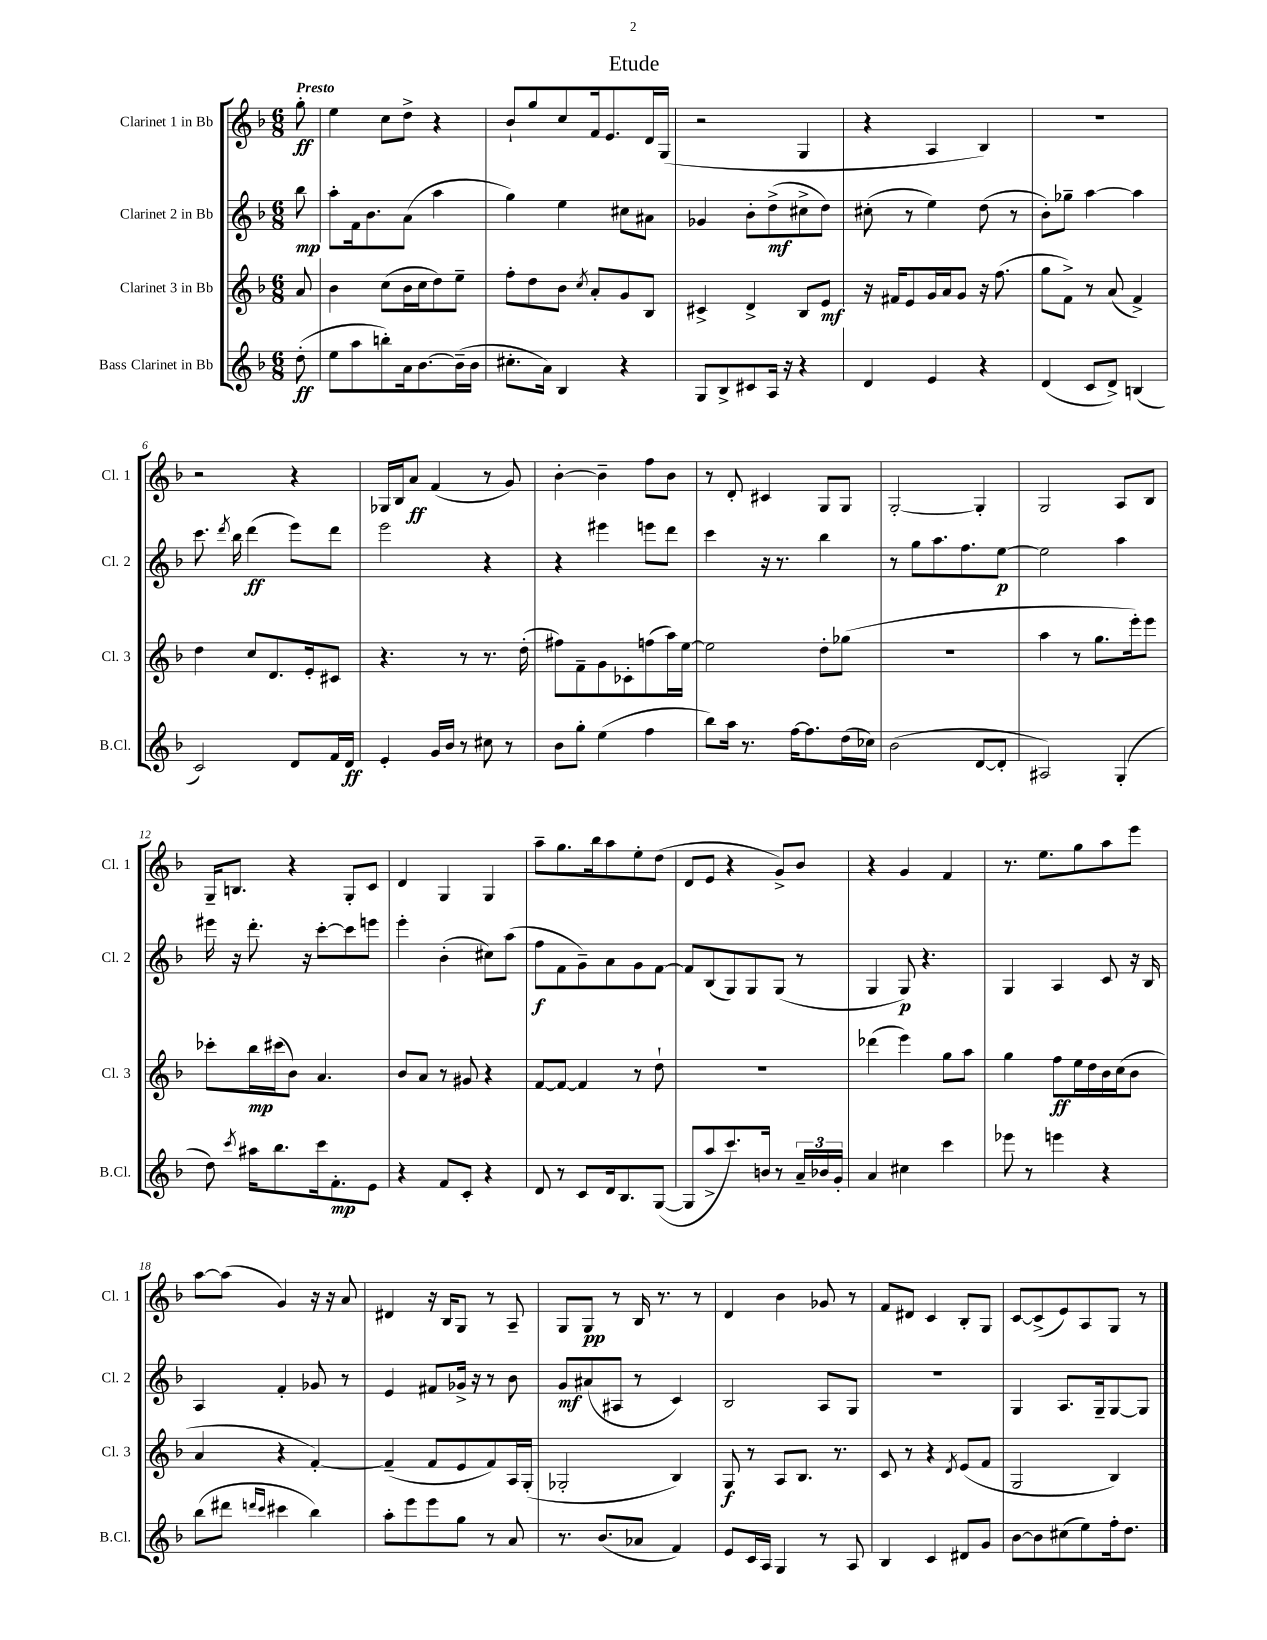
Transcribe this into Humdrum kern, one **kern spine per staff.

**kern	**kern	**kern	**kern
*staff4	*staff3	*staff2	*staff1
*clefG2	*clefG2	*clefG2	*clefG2
*k[b-]	*k[b-]	*k[b-]	*k[b-]
*M6/8	*M6/8	*M6/8	*M6/8
(8dd'	8a	8bb-	8gg'
=	=	=	=
8ee	4b-	8aa'	4ee
8aa	.	16f	.
.	.	8.b-	.
8bb')	(8cc	.	8cc
16a	16b-	(8a	8dd^
[8.b-	16cc	.	.
.	8dd)	4aa	4r
(16b-~]	8ee~	.	.
16b-	.	.	.
=	=	=	=
8.cc#'	8ff'	4gg)	8b-`
.	8dd	.	8gg
16a)	.	.	.
4B-	8b-	4ee	8cc
.	8qcc	.	.
.	8a'	.	16f
.	.	.	8.e
4r	8g	8cc#	.
.	8B-	8a#	16d
.	.	.	(16G
=	=	=	=
8G	4c#^	4g-	2r
8B-^	.	.	.
8c#	4d^	8b-'	.
16A	.	(8dd^	.
16r	.	.	.
4r	8B-	8cc#^	4G
.	8e	8dd)	.
=	=	=	=
4d	16r	(8cc#'	4r
.	16f#	.	.
.	8e	8r	.
4e	16g	4ee)	4A
.	16a	.	.
.	8g	.	.
4r	16r	(8dd	4B-)
.	(8.ff	.	.
.	.	8r	.
=	=	=	=
(4d	8gg	8b-')	2.r
.	8f^)	8gg-~	.
8c	8r	[4aa	.
8d^)	(8a	.	.
(4B	4f^)	4aa]	.
=	=	=	=
2c)	4dd	8.ccc	2r
.	.	8qddd	.
.	.	16bb-	.
.	8cc	(4ddd	.
.	8.d	.	.
8d	.	8eee)	4r
.	16e'	.	.
16f	8c#	8ddd	.
16d	.	.	.
=	=	=	=
4e'	4.r	2eee	16G-
.	.	.	16B-
.	.	.	8a
16g	.	.	(4f
16b-	.	.	.
8r	8r	.	.
8cc#	8.r	4r	8r
8r	.	.	8g)
.	(16dd'	.	.
=	=	=	=
8b-	8ff#)	4r	[4b-'
8gg'	8f~	.	.
(4ee	8g	4eee#	4b-~]
.	8c-'	.	.
4ff	(8ff	8eee	8ff
.	16aa)	8ddd	8b-
.	[16ee	.	.
=	=	=	=
8bb-)	2ee]	4ccc	8r
16aa	.	.	8d'
8.r	.	.	.
.	.	16r	4c#
.	.	8.r	.
[16ff	.	.	.
8.ff]	.	.	.
.	8dd'	4bb-	8G
(16dd	(8gg-	.	8G
16cc-)	.	.	.
=	=	=	=
(2b-	2.r	8r	[2G'
.	.	8gg	.
.	.	8.aa	.
.	.	8.ff	.
[8d	.	.	4G']
8d']	.	[8ee	.
=	=	=	=
2A#)	4aa	2ee]	2G
.	8r	.	.
.	8.gg	.	.
(4G'	.	4aa	8A
.	16eee')	.	.
.	8eee	.	8B-
=	=	=	=
8dd)	8ccc-'	16eee#	16G~
.	.	16r	8.B
8qccc	.	.	.
16aa#	16bb-	8.ddd'	.
8.bb-	(16ccc#	.	.
.	8b-)	.	4r
.	.	16r	.
16ccc	4.a	[8ccc'	.
8.f'	.	.	.
.	.	8ccc]	8G'
8e	.	8eee	8c
=	=	=	=
4r	8b-	4eee'	4d
.	8a	.	.
8f	8r	(4b-'	4G
8c'	8g#	.	.
4r	4r	8cc#)	4G
.	.	(8aa	.
=	=	=	=
8d	[8f	8ff	8aa~
8r	8f_	8f	8.gg
8c	4f]	8g~)	.
.	.	.	16bb-
16d	.	8a	8aa
8.B-	.	.	.
.	8r	8g	8ee'
([8G	8dd`	[8f	(8dd
=	=	=	=
8G]	2.r	8f]	8d
8aa^	.	(8B-	8e
8.ccc)	.	8G)	4r
.	.	8G	.
16b	.	.	.
8r	.	(8G	8g^)
24a~	.	8r	8b-
24b-	.	.	.
24g'	.	.	.
=	=	=	=
4a	(4ddd-	4G	4r
4cc#	4eee)	8G)	4g
.	.	4.r	.
4ccc	8gg	.	4f
.	8aa	.	.
=	=	=	=
8eee-	4gg	4G	8.r
8r	.	.	.
.	.	.	8.ee
4eee	8ff	4A	.
.	16ee	.	8gg
.	16dd	.	.
4r	16b-	8c	8aa
.	(16cc	.	.
.	8b-	16r	8eee
.	.	16B-	.
=	=	=	=
(8bb-	4a	4A	[8aa
8ddd#	.	.	(8aa]
16qqddd	.	.	.
16qqccc	.	.	.
4ccc#	4r	4f'	4g)
4bb-)	[4f')	8g-	16r
.	.	.	16r
.	.	8r	8a
=	=	=	=
8aa'	(4f~]	4e	4d#
8eee	.	.	.
8eee	8f	8f#	16r
.	.	.	16B-
8gg	8e	16g-^	8G
.	.	16r	.
8r	8f)	8r	8r
8a	16A	8b-	8A~
.	(16G'	.	.
=	=	=	=
8.r	2G-'	8g	8G
.	.	(8a#	8G
(8.b-	.	.	.
.	.	8A#	8r
8a-	.	8r	16B-
.	.	.	8.r
4f)	4B-)	4c)	.
.	.	.	8r
=	=	=	=
8e	8G	2B-	4d
16c	8r	.	.
16A	.	.	.
4G	8A	.	4b-
.	8.B-	.	.
8r	.	8A	8g-
.	8.r	.	.
8A	.	8G	8r
=	=	=	=
4B-	8c	2.r	8f
.	8r	.	8d#
4c	4r	.	4c
.	8qd	.	.
8d#	(8e	.	8B-'
8g	8f	.	8G
=	=	=	=
[8b-	2G	4G	[8c
8b-]	.	.	(8c^]
(8cc#	.	8.A	8e)
8ee)	.	.	8A
.	.	16G~	.
16ff'	4B-)	[8G	8G
8.dd	.	.	.
.	.	8G]	8r
==	==	==	==
*-	*-	*-	*-
